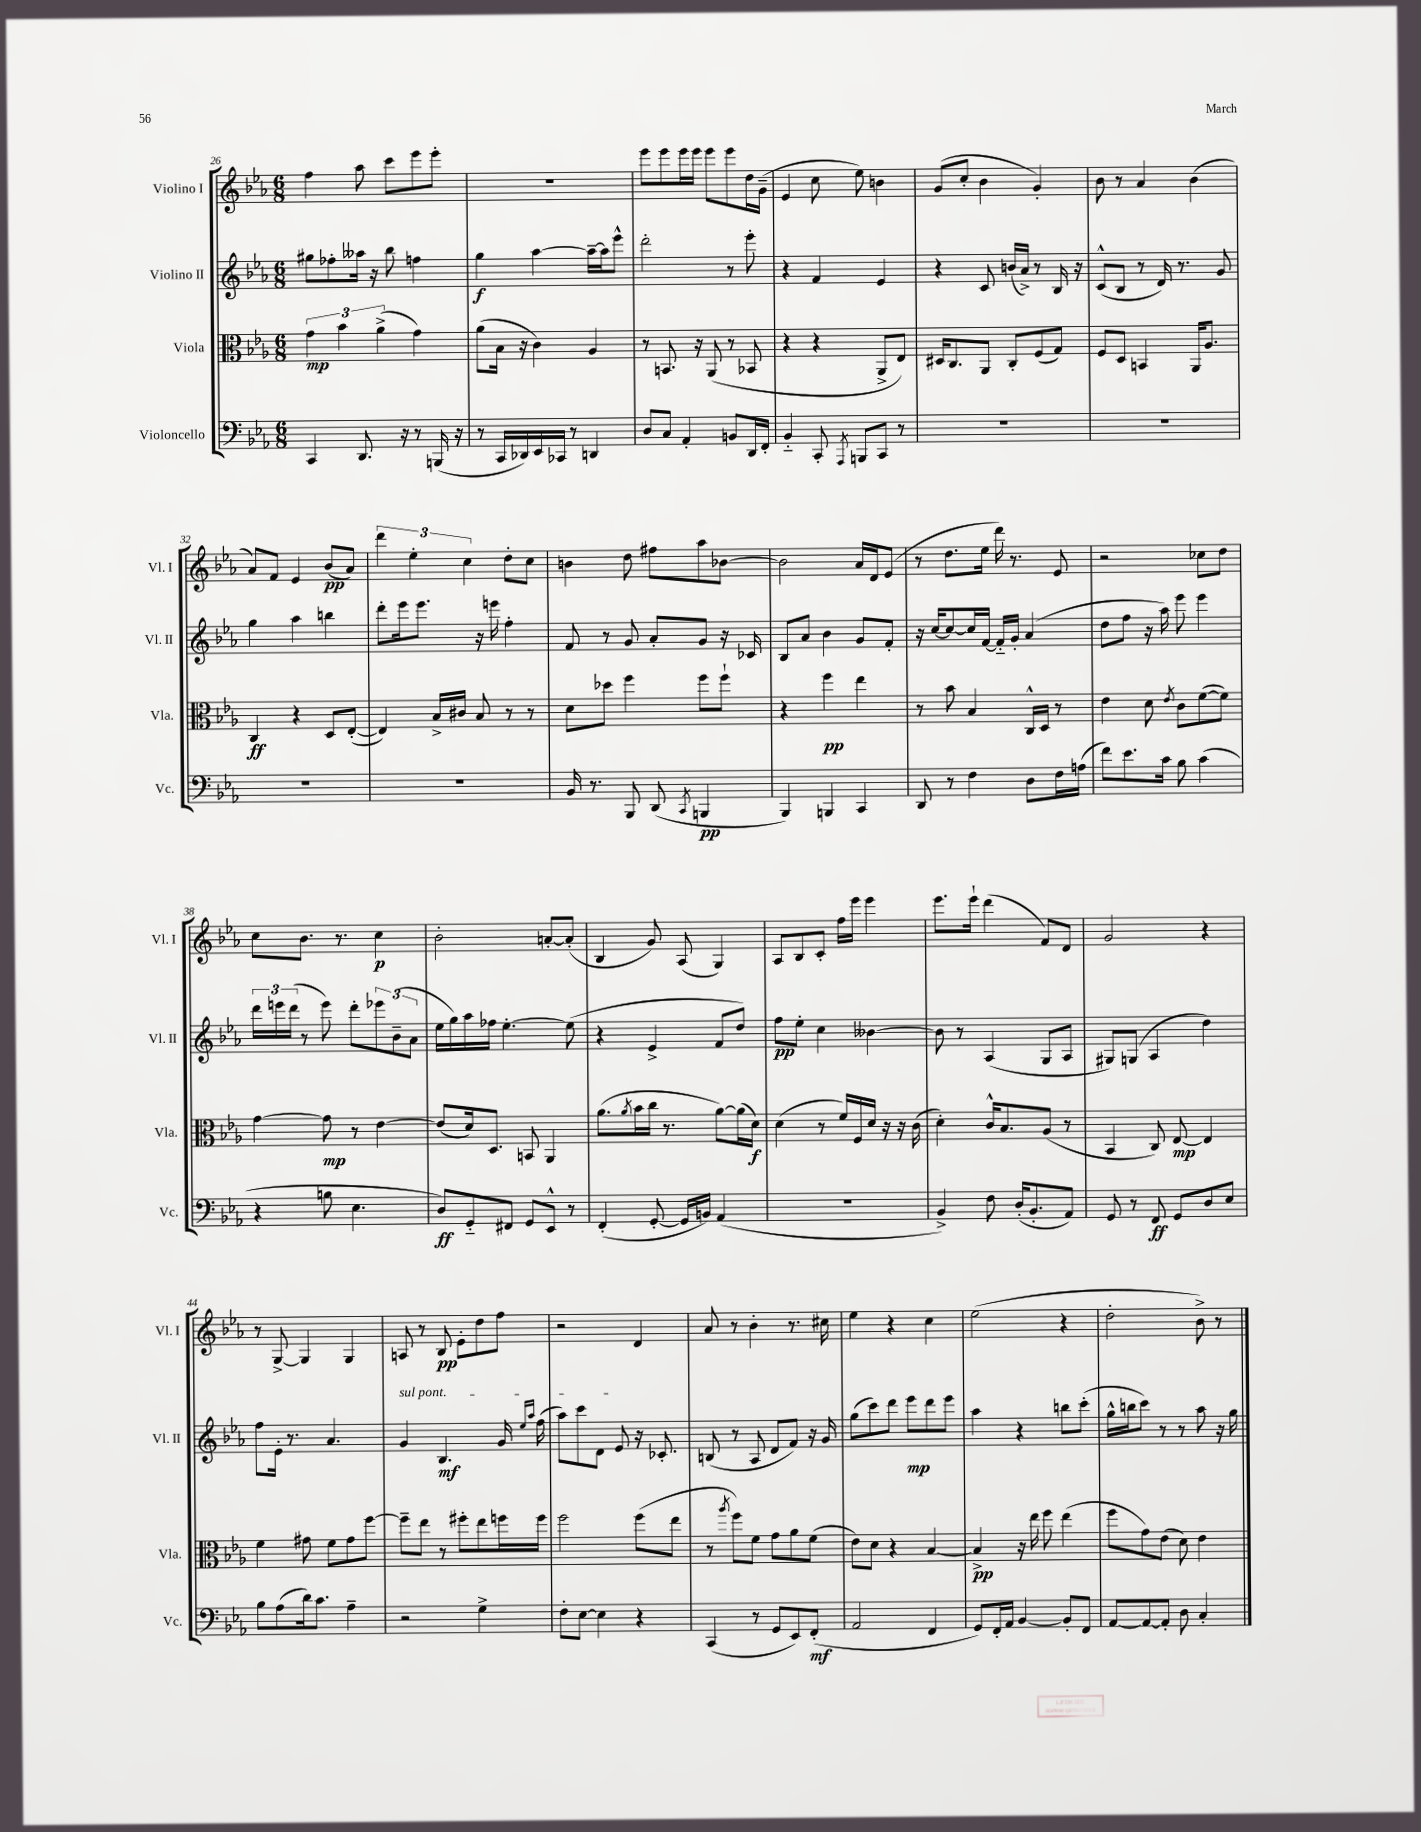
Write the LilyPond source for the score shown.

<<
\new StaffGroup <<
\new Staff = "s0" \with { instrumentName = "Violino I" shortInstrumentName = "Vl. I" } {
    \clef treble \key ees \major \numericTimeSignature \time 6/8
    f''4 aes''8 c'''8 ees'''8 ees'''8-. |
    R2. |
    ees'''8 ees'''8 ees'''16 ees'''16 ees'''8 ees'''8 d''16 g'16--( |
    ees'4 c''8 ees''8) b'4 |
    g'8( c''8-. bes'4 g'4-.) |
    bes'8 r8 aes'4 bes'4( |
    aes'8) f'8 ees'4 bes'8\pp( aes'8) |
    \tuplet 3/2 { d'''4 ees''4-. c''4 } d''8-. c''8 |
    b'4 d''8 fis''8 aes''8 bes'8~ |
    bes'2 aes'16 d'16 ees'8( |
    r8 d''8. ees''16 d'''16) r8. ees'8 |
    r2 ces''8 d''8 |
    c''8 bes'8. r8. c''4\p |
    bes'2-. a'8~-. a'8-.( |
    bes4 g'8) aes8( g4) |
    aes8 bes8 c'8-. f''16 ees'''16 ees'''4 |
    ees'''8. ees'''16-! d'''4( f'8) d'8 |
    g'2 r4 |
    r8 g8~-> g4 g4 |
    a8 r8 bes8\pp ees'8-. d''8 f''8 |
    r2 d'4 |
    aes'8 r8 bes'4-. r8. cis''16 |
    ees''4 r4 c''4 |
    ees''2( r4 |
    d''2-. bes'8->) r8 \bar "|." |
}
\new Staff = "s1" \with { instrumentName = "Violino II" shortInstrumentName = "Vl. II" } {
    \clef treble \key ees \major \numericTimeSignature \time 6/8
    gis''8 fes''8-. aeses''16 r16 bes''8 f''4 |
    g''4\f aes''4~ aes''16~-- aes''16 ees'''8-^ |
    d'''2-. r8 ees'''8-. |
    r4 f'4 ees'4 |
    r4 c'8 b'16( aes'16->) r8 bes16 r16 |
    c'8-^( bes8 r8 d'16) r8. g'8 |
    g''4 aes''4 b''4 |
    d'''8-. ees'''16 ees'''8. r16 e'''16 f''4-. |
    f'8 r8 g'8 aes'8-. g'8 r16 ces'16 |
    bes8 aes'8 bes'4 g'8 f'8-. |
    r16 c''16~ c''8~ c''16 f'16~ f'16-_ g'16-. aes'4( |
    d''8 f''8 r16 aes''16) ees'''8 ees'''4 |
    \tuplet 3/2 { d'''16 e'''16 d'''16( } r8 e'''8) d'''8-. \tuplet 3/2 { ees'''8 bes'8--( aes'8 } |
    ees''16 g''16) aes''16 fes''16 ees''4.~-. ees''8( |
    r4 ees'4-> f'8 d''8) |
    f''8\pp ees''8-. c''4 beses'4~ |
    beses'8 r8 aes4( g8 aes8 |
    gis8) g8( aes4 d''4) |
    f''8 ees'16-. r8. aes'4. |
    \once \override TextSpanner.bound-details.left.text = \markup { \italic "sul pont." } g'4\startTextSpan bes4.\mf g'16 \grace { ees''16 aes''16 } f''16( |
    aes''8) c'''8 d'8 ees'8\stopTextSpan r16 ces'8.-. |
    b8( r8 aes8 d'8 f'8) r16 g'16 |
    g''8( c'''8) d'''8 ees'''8\mp d'''8 ees'''8 |
    aes''4 r4 b''8 c'''8-.( |
    g''16-^ b''16 c'''8) r8 r8 aes''8 r16 g''16 \bar "|." |
}
\new Staff = "s2" \with { instrumentName = "Viola" shortInstrumentName = "Vla." } {
    \clef alto \key ees \major \numericTimeSignature \time 6/8
    \tuplet 3/2 { g'4\mp bes'4 aes'4->( } g'4) |
    aes'8( bes16 r16 c'4) aes4 |
    r8 b,8. r16 aes,8( r8 bes,8 |
    r4 r4 aes,8-> ees8) |
    dis16 c8. aes,8 c8-. f8( g8) |
    f8 d8 b,4 aes,16 aes8. |
    c4\ff r4 d8 ees8~-.( |
    ees4) bes16-> cis'16 bes8 r8 r8 |
    d'8 des''8 f''4 f''8 f''8-! |
    r4 f''4\pp ees''4 |
    r8 bes'8 bes4 c16-^ d16 r8 |
    ees'4 d'8 \acciaccatura { ees'8 } c'8 f'8~( f'8) |
    g'4~ g'8\mp r8 ees'4~ |
    ees'8( d'16) d8. b,8 aes,4 |
    aes'8.( \acciaccatura { aes'8 } bes'16 c''16 r8. aes'8~) aes'16( d'16\f) |
    d'4( r8 f'16) f16 d'16 r16 r16 c'16( |
    d'4-.) c'16-^ bes8. aes8( r8 |
    bes,4 c8) ees8~\mp ees4 |
    f'4 gis'8 f'8 gis'8 f''8~ |
    f''8-- ees''8 r8 fis''8-. ees''8 f''16 f''16 |
    f''2 f''8( ees''8 |
    r8 \acciaccatura { aes''8 } f''8) f'8 g'8 aes'8 f'8( |
    ees'8) d'8 r4 bes4~ |
    bes4->\pp r16 ees''16 f''8 ees''4( |
    f''8 g'8) ees'8( d'8) ees'4 \bar "|." |
}
\new Staff = "s3" \with { instrumentName = "Violoncello" shortInstrumentName = "Vc." } {
    \clef bass \key ees \major \numericTimeSignature \time 6/8
    c,4 d,8. r16 r8 b,,16( r16 |
    r8 c,16 des,16) ees,16 ces,16 r8 d,4 |
    d8 c8 aes,4-. b,8 d,16 f,16-. |
    bes,4-_ c,8-. \acciaccatura { aes,,8 } b,,8 c,8 r8 |
    R2. |
    R2. |
    R2. |
    R2. |
    bes,16 r8. bes,,8 d,8( \acciaccatura { c,8 } b,,4\pp |
    bes,,4) b,,4 c,4 |
    d,8 r8 f4 d8 f16 a16( |
    f'8) ees'8. c'16 bes8 c'4( |
    r4 b8 ees4. |
    d8\ff) g,8-_ fis,8 g,8 ees,8-^ r8 |
    f,4-.( g,8~-. g,16 b,16) aes,4( |
    R2. |
    bes,4->) f8 d16-.( bes,8.-. aes,8) |
    g,8 r8 f,8\ff g,8 d8 ees8 |
    bes8 aes8( d'16) c'8. aes4-- |
    r2 g4-> |
    f8-. ees8~ ees4 r4 |
    c,4( r8 g,8 ees,8) f,8-.\mf( |
    aes,2 f,4 |
    g,8) f,16-. aes,16 bes,4~ bes,8-. f,8 |
    aes,8~ aes,8~ aes,8-. d8 c4-. \bar "|." |
}
>>
>>
\layout { \context { \Score currentBarNumber = #26 } }
